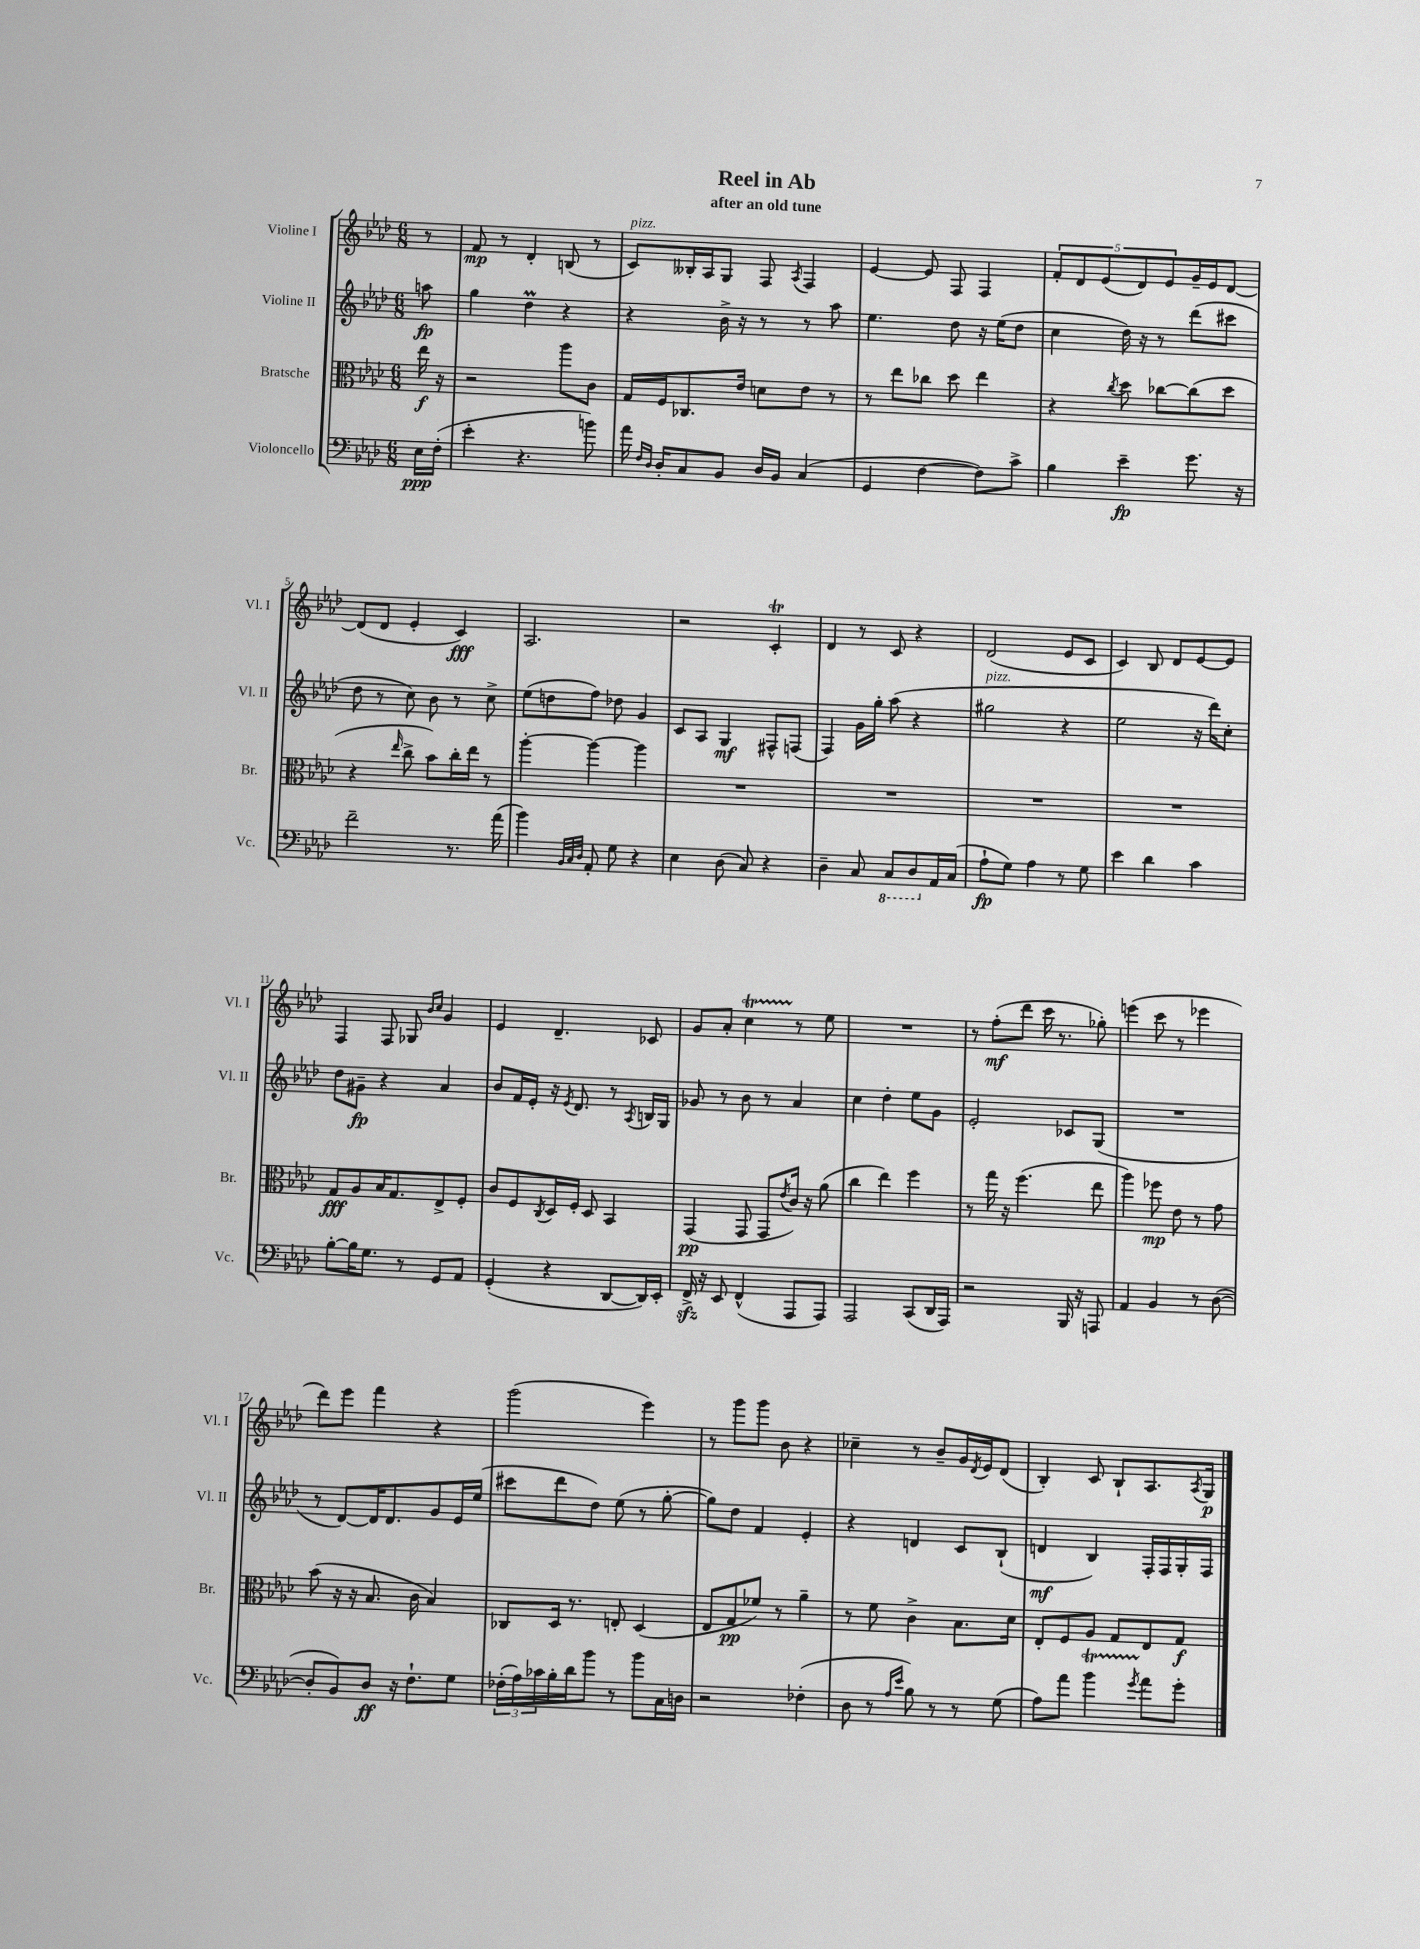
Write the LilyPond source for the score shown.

\header { title = "Reel in Ab" subtitle = "after an old tune" }
<<
\new StaffGroup <<
\new Staff = "s0" \with { instrumentName = "Violine I" shortInstrumentName = "Vl. I" } {
    \clef treble \key aes \major \numericTimeSignature \time 6/8 \partial 8
    r8 |
    f'8\mp r8 des'4-. b8( r8 |
    c'8^\markup { \italic "pizz." }) beses16-. aes16 g8 f8 \acciaccatura { aes8 } f4 |
    ees'4~ ees'8 f8 f4 |
    \tuplet 5/4 { f'8-. des'8 ees'8( des'8) ees'8 } g'16-- ees'16 des'8~ |
    des'8( des'8 ees'4-. c'4\fff) |
    aes2. |
    r2 c'4-.\trill |
    des'4 r8 c'8 r4 |
    des'2( ees'8 c'8 |
    c'4) bes8 des'8 ees'8~ ees'8 |
    f4 f8 ges8 \grace { bes'16 c''16 } g'4 |
    ees'4 des'4.-- ces'8 |
    g'8 aes'8-. c''4\startTrillSpan r8\stopTrillSpan ees''8 |
    R2. |
    r8 f''8-.\mf( des'''8 c'''16 r8. ges''8-.) |
    e'''4( c'''8 r8 ees'''4 |
    des'''8) ees'''8 f'''4 r4 |
    g'''2( ees'''4) |
    r8 g'''8 g'''8 bes'8 r4 |
    ces''4-- r8 bes'8-- g'16 \acciaccatura { des'8 } ees'16 des'8( |
    bes4-.) c'8 bes8-! aes8. \acciaccatura { aes8 } g16\p \bar "|." |
}
\new Staff = "s1" \with { instrumentName = "Violine II" shortInstrumentName = "Vl. II" } {
    \clef treble \key aes \major \numericTimeSignature \time 6/8 \partial 8
    a''8\fp |
    g''4 des''4\prall r4 |
    r4 bes'16-> r16 r8 r8 aes''8 |
    ees''4. des''8 r16 ees''16( des''8 |
    c''4 des''16) r16 r8 des'''8( cis'''8 |
    des''8 r8 c''8) bes'8 r8 c''8-> |
    ees''8( d''8 f''8) des''8 g'4 |
    c'8 aes8 g4\mf fis8-^ f8( |
    f4) g'16 g''16-. aes''8( r4 |
    gis''2^\markup { \italic "pizz." } r4 |
    ees''2 r16 des'''16) c''8-. |
    des''8 gis'8--\fp r4 aes'4 |
    bes'8 f'16 ees'16-. r16 \acciaccatura { ees'8 } des'8. r8 \acciaccatura { aes8 } b16 g16 |
    ges'8 r8 bes'8 r8 aes'4 |
    c''4 des''4-. ees''8 g'8 |
    ees'2-. ces'8 g8( |
    R2. |
    r8 des'8~) des'16 des'8. g'8 ees'16 ees''16( |
    cis'''8 des'''8 des''8) ees''8( r8 g''8~-. |
    g''8) des''8 f'4 ees'4-. |
    r4 d'4 c'8 bes8-!( |
    d'4\mf bes4) f16-. f16 g16-. f16 \bar "|." |
}
\new Staff = "s2" \with { instrumentName = "Bratsche" shortInstrumentName = "Br." } {
    \clef alto \key aes \major \numericTimeSignature \time 6/8 \partial 8
    ees''16\f r16 |
    r2 aes''8 c'8 |
    g16 f16 ces8. ees'16 d'8 ees'8 r8 |
    r8 ees''8 ces''8 des''8 ees''4 |
    r4 \acciaccatura { c''8 } des''8 ces''8~ ces''8( des''8 |
    r4 \grace { ees''16 } c''8-> bes'8) c''16-. ees''16 r8 |
    aes''4~-. aes''4~ aes''4 |
    R2. |
    R2. |
    R2. |
    R2. |
    g8\fff aes8 bes16 g8. ees8-> f8-. |
    c'8 f8 \acciaccatura { c8 } des16 f16-. des8 bes,4 |
    g,4\pp( g,8 g,8 \acciaccatura { ees'8 } c'16) r16 aes'8( |
    c''4 ees''4) f''4 |
    r8 g''16 r16 f''4.( ees''8 |
    aes''4) fes''8\mp ees'8 r8 g'8 |
    bes'8( r16 r16 bes8. c'16 bes4) |
    ces8 des16 r8. e8-. des4( |
    ees8 g8\pp fes'8) r8 aes'4-- |
    r8 f'8 c'4-> bes8. des'16 |
    ees8-. f8 aes8 g8 ees8 g8\f \bar "|." |
}
\new Staff = "s3" \with { instrumentName = "Violoncello" shortInstrumentName = "Vc." } {
    \clef bass \key aes \major \numericTimeSignature \time 6/8 \partial 8
    ees16\ppp f16-.( |
    ees'4-. r4. b'8) |
    aes'16 \grace { f16 des16 } des16-. c8 bes,8 des16 bes,16 c4( |
    g,4 f4~ f8) c'8-> |
    bes4 ees'4--\fp g'8. r16 |
    f'2-- r8. aes'16( |
    bes'4) \grace { bes,32 c32 des32 } aes,8-. g8 r4 |
    ees4 des8( c8) r4 |
    des4-- c8 \ottava #-1 c,8 des,8 \ottava #0 aes,16 c16( |
    aes8-!\fp g8) aes4 r8 g8 |
    ees'4 des'4 c'4 |
    bes8~-. bes16 g8. r8 g,8 aes,8 |
    g,4-.( r4 des,8~ des,16) ees,16-. |
    f,16->\sfz r16 ees,8 f,4-^( aes,,8 aes,,8) |
    aes,,2 c,8( des,16 aes,,16) |
    r2 bes,,16 r16 a,,8 |
    aes,4 bes,4 r8 des8~( |
    des8-. bes,8) des8\ff r16 f8.-! g8 |
    \tuplet 3/2 { fes16-.( aes16) ces'16 } bes16-. des'16 bes'8 r8 bes'8 c16 d16 |
    r2 fes4-.( |
    des8 r8 \grace { aes16 ees'16 } bes8) r8 r8 g8( |
    aes8) aes'8 bes'4\startTrillSpan \acciaccatura { g'8 } aes'8\stopTrillSpan g'8-. \bar "|." |
}
>>
>>
